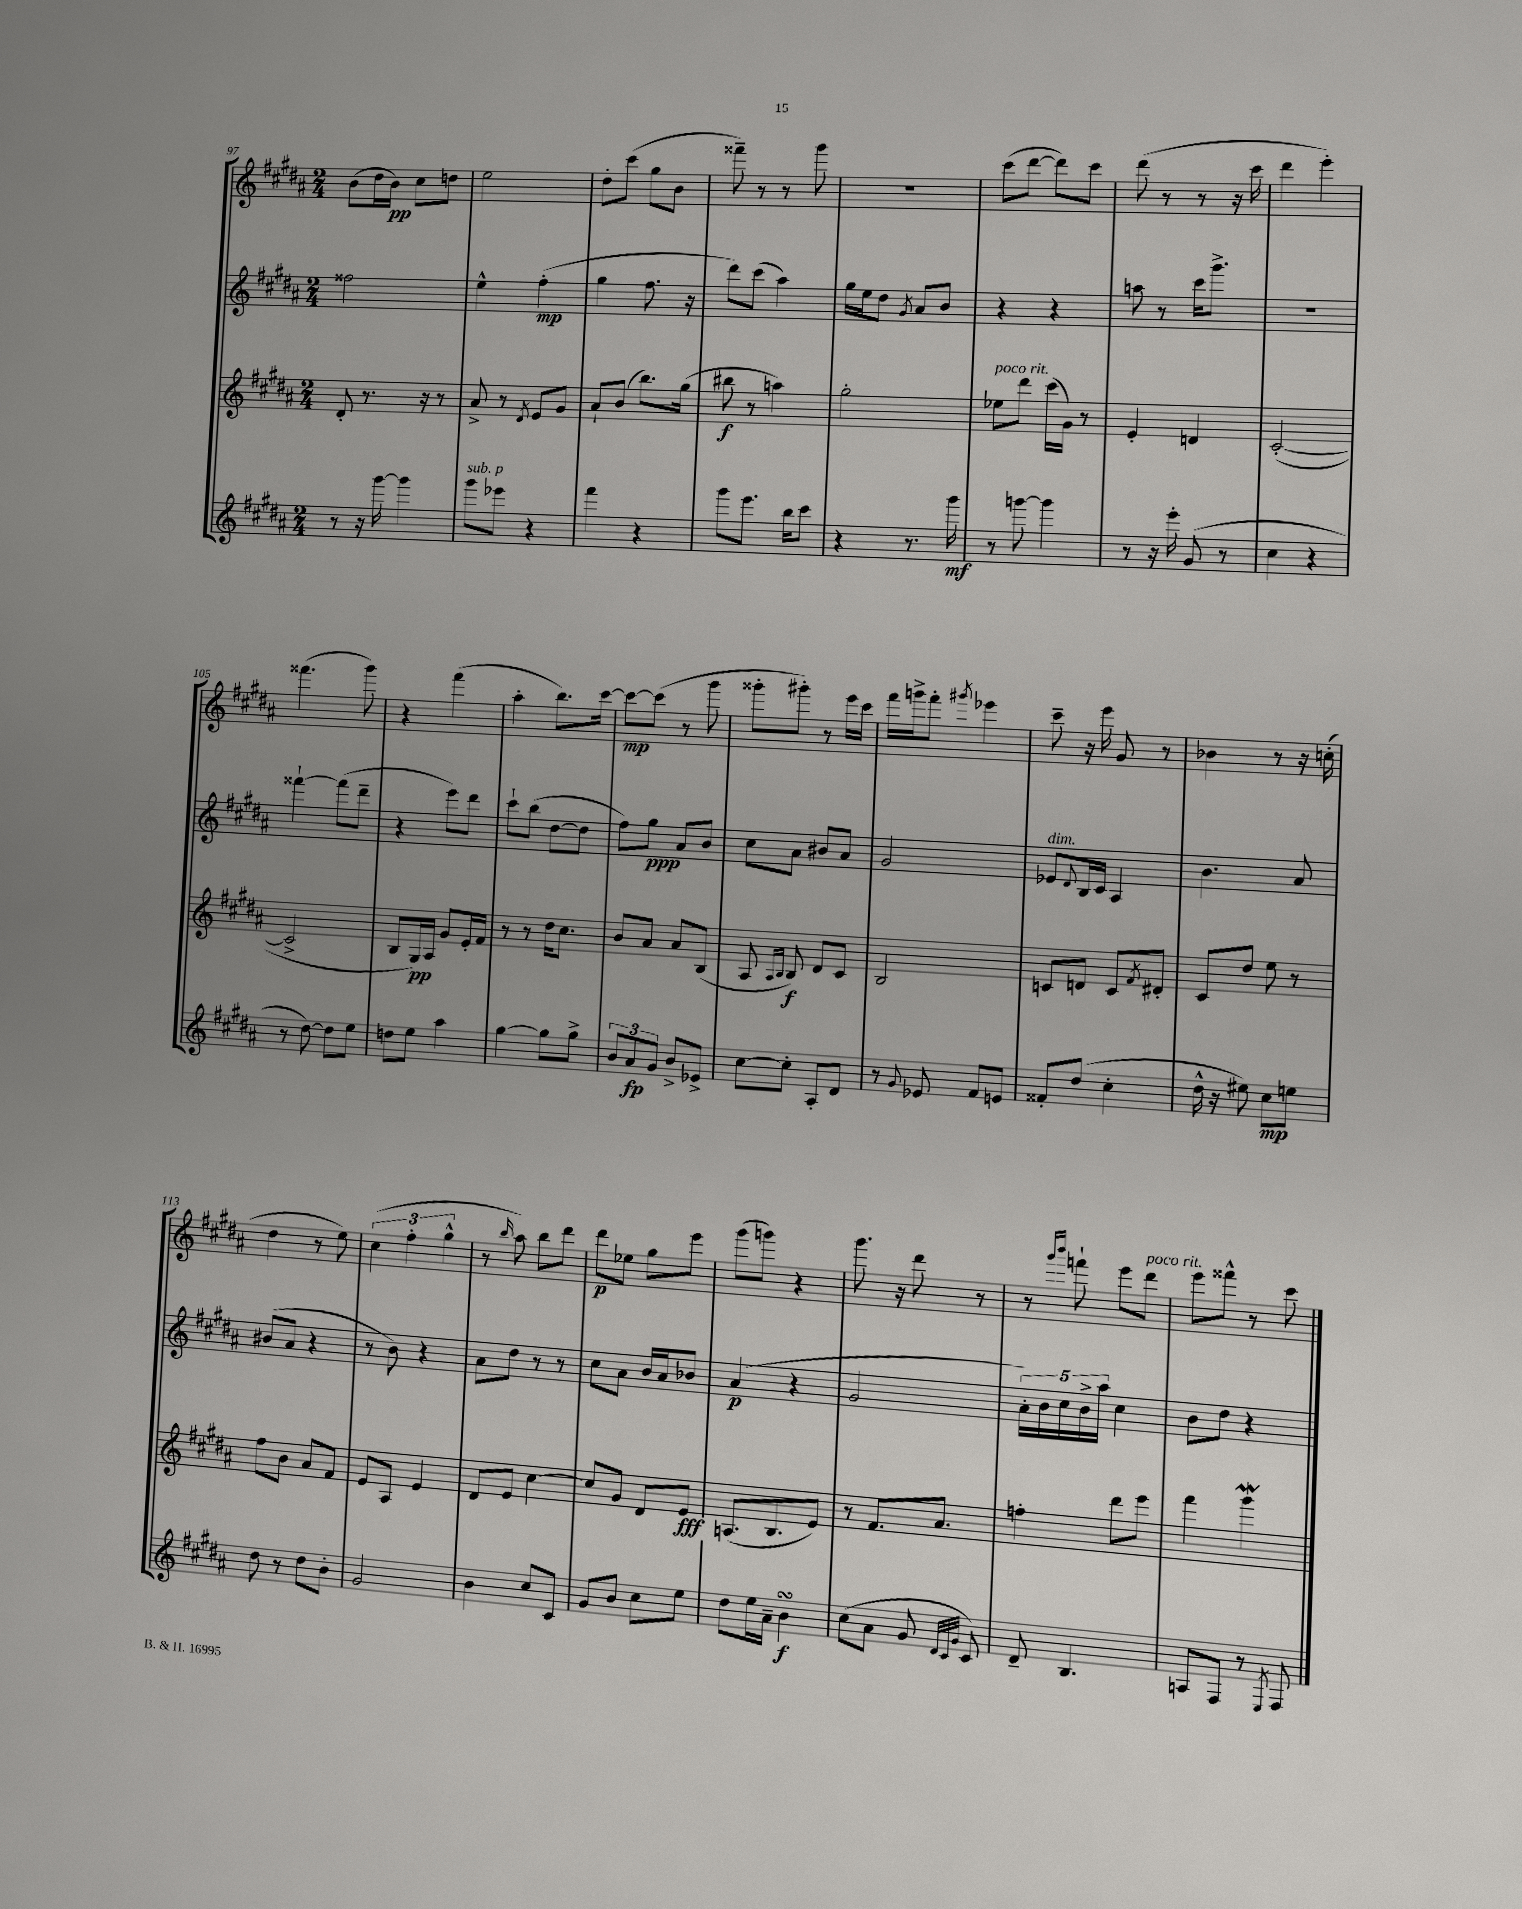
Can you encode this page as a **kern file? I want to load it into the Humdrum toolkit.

**kern	**kern	**kern	**kern
*staff4	*staff3	*staff2	*staff1
*clefG2	*clefG2	*clefG2	*clefG2
*k[f#c#g#d#a#]	*k[f#c#g#d#a#]	*k[f#c#g#d#a#]	*k[f#c#g#d#a#]
*M2/4	*M2/4	*M2/4	*M2/4
8r	8d#'/	2ff##\	(8b\L
16r	8.r	.	16dd#\L
[16ggg#\	.	.	16b\JJ)
4ggg#\]	.	.	8cc#\L
.	16r	.	.
.	8r	.	8dd\J
=	=	=	=
8ggg#\L	8a#^/	4ee^^\	2ee\
8eee-\J	8r	.	.
.	8qd#/	.	.
4r	8e/L	(4ff#'\	.
.	8g#/J	.	.
=	=	=	=
4fff#\	8a#`/L	4gg#\	8dd#'\L
.	(8b/J	.	(8ccc#\J
4r	8.bb\L)	8.ff#\	8gg#\L
.	.	.	8b\J
.	(16gg#\Jk	16r	.
=	=	=	=
8ggg#\L	8bb#\	8ddd#\L)	8fff##~\)
8.eee\J	8r	(8ccc#\J	8r
.	4aa\)	4aa#\)	8r
16bb\LK	.	.	.
8ccc#\J	.	.	8ggg#\
=	=	=	=
4r	2gg#'\	16gg#\LL	2r
.	.	16ee\J	.
.	.	8dd#\J	.
.	.	8qg#/	.
8.r	.	8a#/L	.
.	.	8b/J	.
16ggg#\	.	.	.
=	=	=	=
8r	8ee-\L	4r	(8ccc#\L
[8ggg\	8ddd#\J	.	[8ddd#\J
4ggg\]	(16ccc#\LL	4r	8ddd#\]L)
.	16g#\JJ)	.	.
.	8r	.	8ccc#\J
=	=	=	=
8r	4e'/	8aa\	(8ddd#\
16r	.	8r	8r
16eee'\	.	.	.
(8g#/	4d/	16ccc#\LK	8r
.	.	8.ggg#^\J	.
8r	.	.	16r
.	.	.	16ccc#\
=	=	=	=
4cc#\	([2c#'/	2r	4ddd#\
4r	.	.	4eee'\)
=	=	=	=
8r	2c#^/]	[4fff##`\	(4.fff##\
[8dd#\)	.	.	.
8dd#\]L	.	(8fff##\]L	.
8ee\J	.	8ddd#~\J	8ggg#\)
=	=	=	=
8dd\L	8B/L	4r	4r
8ee\J	16G#/L)	.	.
.	16A#/JJ	.	.
4aa#\	8g#/L	8eee\L)	(4fff#\
.	16e'/L	8ddd#\J	.
.	16f#/JJ	.	.
=	=	=	=
[4gg#\	8r	8ccc#`\L	4aa#'\
.	8r	(8bb\J	.
8gg#\]L	16dd#\LK	[8dd#\L	8.bb\L)
.	8.cc#\J	.	.
8gg#^\J	.	8dd#\]J	.
.	.	.	[16ccc#\Jk
=	=	=	=
12b/L	8b/L	8ff#\L)	8ccc#\_L
12a#/	.	.	.
.	8a#/J	8gg#\J	(8ccc#\]J
12g#/J	.	.	.
8b^/L	8a#/L	8a#/L	8r
8e-^/J	(8B/J	8b/J	8ggg#\
=	=	=	=
[8cc#\L	8A#/	8cc#\L	8ggg##'\L
.	16qqA#/LL	.	.
.	16qqB/JJ	.	.
8cc#'\]J	8B/)	8a#\J	8ggg#'\J)
8A#'/L	8d#/L	8b#/L	8r
8d#/J	8c#/J	8a#/J	16eee\LL
.	.	.	16ccc#\JJ
=	=	=	=
8r	2B/	2g#/	16fff#\LL
.	.	.	16ggg^\J
8qqg#/	.	.	.
8e-/	.	.	8fff#'\J
.	.	.	8qggg#/
8f#/L	.	.	4eee-\
8e/J	.	.	.
=	=	=	=
8f##'/L	8c/L	8e-/L	8ccc#~\
.	.	8qqd#/	.
(8dd#/J	8d/J	16B/L	16r
.	.	16c#/JJ	16eee\
4cc#'\	8c/L	4A#/	8g#/
.	8qf#/	.	.
.	8d#'/J	.	8r
=	=	=	=
16dd#^^\	8c#/L	4.b\	4b-\
16r	.	.	.
8ee#\)	8dd#/J	.	.
8cc#\L	8ee\	.	8r
8ee\J	8r	8a#/	16r
.	.	.	(16cc'\
=	=	=	=
8dd#\	8ff#\L	(8b#/L	4dd#\
8r	8b\J	8a#/J	.
8dd#\L	8a#/L	4r	8r
8b'\J	8f#/J	.	8ee\)
=	=	=	=
2g#/	8e/L	8r	(6cc#\
.	8A#/J	8b\)	.
.	.	.	6ff#'\
.	4e/	4r	.
.	.	.	6gg#^^\
=	=	=	=
4b\	8d#/L	8a#\L	8r
.	.	.	16qqbb/
.	8e/J	8dd#\J	8aa#\)
8cc#/L	[4cc#\	8r	8bb\L
8c#/J	.	8r	8ddd#\J
=	=	=	=
8g#/L	8cc#/]L	8cc#\L	8ddd#\L
8b/J	8g#/J	8a#\J	8ee-\J
8cc#\L	8d#/L	16b/LL	8gg#\L
.	.	16a#/J	.
8ee\J	8e/J	8b-/J	8eee\J
=	=	=	=
8dd#\L	(8.A/L	(4a#/	(8ggg#\L
16ee\L	.	.	8ggg\J)
16a#~\JJ	8.B/	.	.
4b\	.	4r	4r
.	8e/J)	.	.
=	=	=	=
(8cc#\L	8r	2g#/	8.ggg#\
8a#\J	8.f#/L	.	.
.	.	.	16r
8g#/	.	.	8ddd#\
.	8.a#/J	.	.
32qqd#/LLL	.	.	.
32qqc#/	.	.	.
32qqg#/JJJ	.	.	.
8c#/)	.	.	8r
=	=	=	=
8d#~/	4ff'\	20a#'\LL)	8r
.	.	20b\	.
.	.	20cc#\	.
.	.	.	16qqggg#/LL
.	.	.	16qqbbb/JJ
4.B/	.	.	8fff`\
.	.	20b^\	.
.	.	20aa#\JJ	.
.	8ddd#\L	4cc#\	8eee\L
.	8eee\J	.	8ddd#\J
=	=	=	=
8A/L	4fff#\	8b\L	8eee\L
8F#/J	.	8dd#\J	8fff##^^\J
8r	4ggg#\	4r	8r
8qE/	.	.	.
8F#/	.	.	8ccc#\
==	==	==	==
*-	*-	*-	*-
